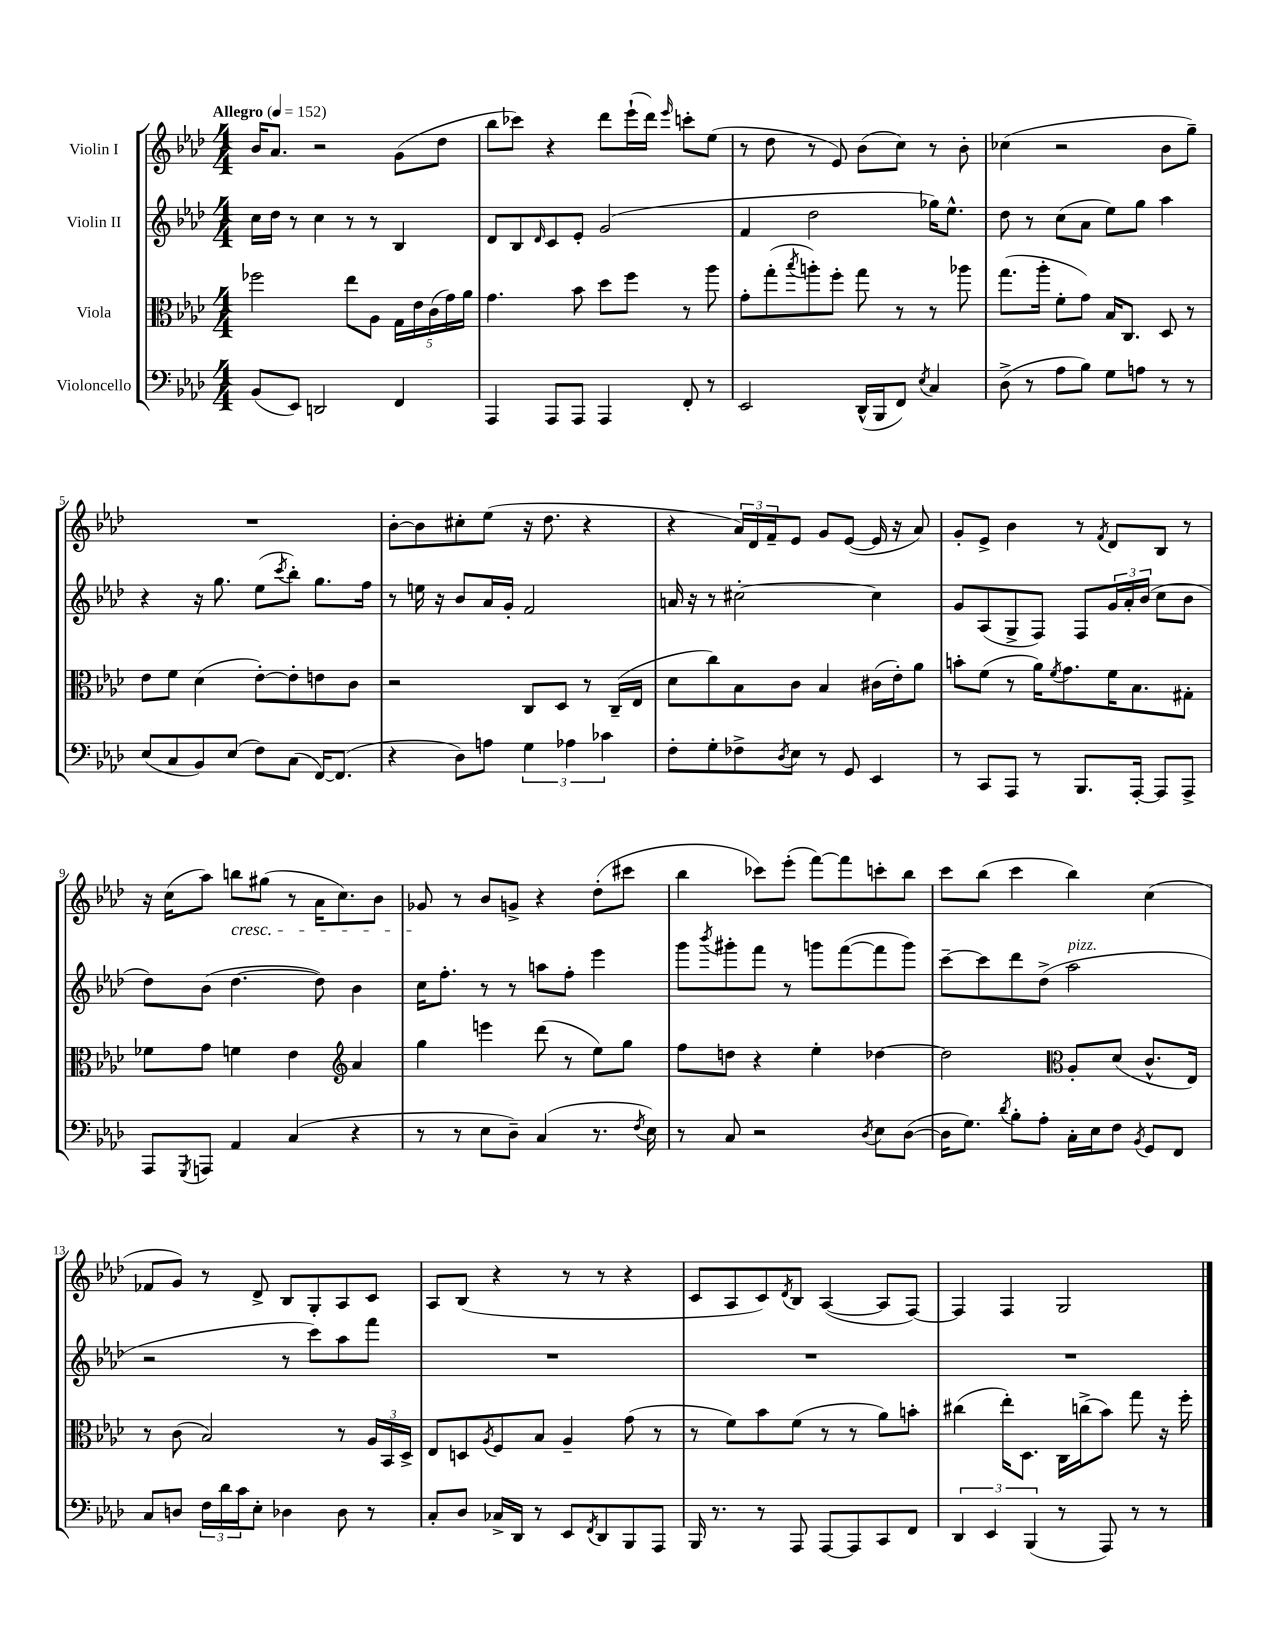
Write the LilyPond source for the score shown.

<<
\new StaffGroup <<
\new Staff = "s0" \with { instrumentName = "Violin I" } {
    \clef treble \key aes \major \numericTimeSignature \time 4/4 \tempo "Allegro" 4 = 152
    bes'16 aes'8. r2 g'8( des''8 |
    bes''8 ces'''8) r4 des'''8 ees'''16-!( des'''16) \grace { ees'''16 } c'''8-. ees''8( |
    r8 des''8 r8 ees'8) bes'8( c''8) r8 bes'8-. |
    ces''4( r2 bes'8 g''8--) |
    R1 |
    bes'8~-. bes'8 cis''8-. ees''8( r16 des''8. r4 |
    r4 \tuplet 3/2 { aes'16) des'16 f'16-- } ees'8 g'8 ees'8~( ees'16 r16 aes'8) |
    g'8-. ees'8-> bes'4 r8 \acciaccatura { f'8 } des'8 bes8 r8 |
    r16 c''16( aes''8) b''8\cresc gis''8( r8 aes'16 c''8.) bes'8 |
    ges'8\! r8 bes'8 g'8-> r4 des''8-.( cis'''8 |
    bes''4 ces'''8) ees'''8-.( f'''8~) f'''8 c'''8-. bes''8 |
    c'''8 bes''8( c'''4 bes''4) c''4( |
    fes'8 g'8) r8 des'8-> bes8 g8-. aes8 c'8 |
    aes8 bes8( r4 r8 r8 r4 |
    c'8 aes8 c'8) \acciaccatura { des'8 } bes8 aes4~( aes8 f8~) |
    f4 f4 g2 \bar "|." |
}
\new Staff = "s1" \with { instrumentName = "Violin II" } {
    \clef treble \key aes \major \numericTimeSignature \time 4/4
    c''16 des''16 r8 c''4 r8 r8 bes4 |
    des'8 bes8 \grace { des'16 } c'8 ees'8-. g'2( |
    f'4 des''2 ges''16) ees''8.-^ |
    des''8 r8 c''8( aes'8 ees''8) g''8 aes''4 |
    r4 r16 g''8. ees''8( \acciaccatura { c'''8 } bes''8-.) g''8. f''16 |
    r8 e''16 r16 bes'8 aes'16 g'16-. f'2 |
    a'16 r16 r8 cis''2~-. cis''4 |
    g'8 aes8( g8-> f8) f8 \tuplet 3/2 { g'16 aes'16-. bes'16( } c''8 bes'8 |
    des''8) bes'8( des''4.~ des''8) bes'4 |
    c''16 f''8.-. r8 r8 a''8 f''8-. ees'''4 |
    g'''8 \acciaccatura { bes'''8 } gis'''8-. f'''8 r8 g'''8 f'''8~( f'''8 g'''8) |
    c'''8~-- c'''8 des'''8 des''8->( aes''2^\markup { \italic "pizz." } |
    r2 r8 c'''8) aes''8 f'''8 |
    R1 |
    R1 |
    R1 \bar "|." |
}
\new Staff = "s2" \with { instrumentName = "Viola" } {
    \clef alto \key aes \major \numericTimeSignature \time 4/4
    fes''2 ees''8 aes8 \tuplet 5/4 { g16 ees'16 c'16( g'16) aes'16 } |
    g'4. bes'8 des''8 f''8 r8 aes''8 |
    g'8-. g''8-.( \acciaccatura { bes''8 } a''8-.) f''8-. g''8 r8 r8 aes''8 |
    g''8.( aes''16-. f'8-. g'8) bes16 c8. des8 r8 |
    ees'8 f'8 des'4( ees'8~-.) ees'8-. e'8 c'8 |
    r2 c8 des8 r8 c16--( ees16 |
    des'8 c''8) bes8 c'8 bes4 cis'16( ees'16-.) aes'8 |
    b'8-. f'8( r8 aes'16) \acciaccatura { f'8 } g'8. f'16 bes8. gis8-. |
    fes'8 g'8 f'4 ees'4 \clef treble aes'4 |
    g''4 e'''4 des'''8( r8 ees''8) g''8 |
    f''8 d''8 r4 ees''4-. des''4~ |
    des''2 \clef alto aes8-. des'8( c'8.-^ ees16) |
    r8 c'8( bes2) r8 \tuplet 3/2 { aes16 bes,16 des16-> } |
    ees8 d8 \acciaccatura { aes8 } f8 bes8 aes4-- g'8( r8 |
    r8 f'8) bes'8 f'8( r8 r8 aes'8) b'8-. |
    cis''4( ees''16-.) des8. c16 c''16->( bes'8) g''8 r16 f''16-. \bar "|." |
}
\new Staff = "s3" \with { instrumentName = "Violoncello" } {
    \clef bass \key aes \major \numericTimeSignature \time 4/4
    bes,8( ees,8) d,2 f,4 |
    aes,,4 aes,,8 aes,,8 aes,,4 f,8-. r8 |
    ees,2 des,16-^( bes,,16 f,8) \acciaccatura { ees8 } c4 |
    des8->( r8 aes8 bes8) g8 a8 r8 r8 |
    ees8( c8 bes,8) ees8( f8) c8( f,16~) f,8.( |
    r4 des8) a8 \tuplet 3/2 { g4 aes4 ces'4 } |
    f8-. g8-. fes8-> \acciaccatura { des8 } ees8 r8 g,8 ees,4 |
    r8 c,8 aes,,8 r8 bes,,8. aes,,16~-. aes,,8 aes,,8-> |
    aes,,8 \acciaccatura { g,,8 } a,,8 aes,4 c4( r4 |
    r8 r8 ees8 des8--) c4( r8. \acciaccatura { f8 } ees16) |
    r8 c8 r2 \acciaccatura { des8 } ees8 des8~( |
    des16 g8.) \acciaccatura { des'8 } bes8-. aes8-. c16-. ees16 f8 \acciaccatura { bes,8 } g,8 f,8 |
    c8 d8 \tuplet 3/2 { f16 des'16 c'16 } ees8-. des4 des8 r8 |
    c8-. des8 ces16-> des,16 r8 ees,8 \acciaccatura { f,8 } des,8 bes,,8 aes,,8 |
    bes,,16 r8. r8 aes,,8 aes,,8~ aes,,8 c,8 f,8 |
    \tuplet 3/2 { des,4 ees,4 bes,,4( } r8 aes,,8) r8 r8 \bar "|." |
}
>>
>>
